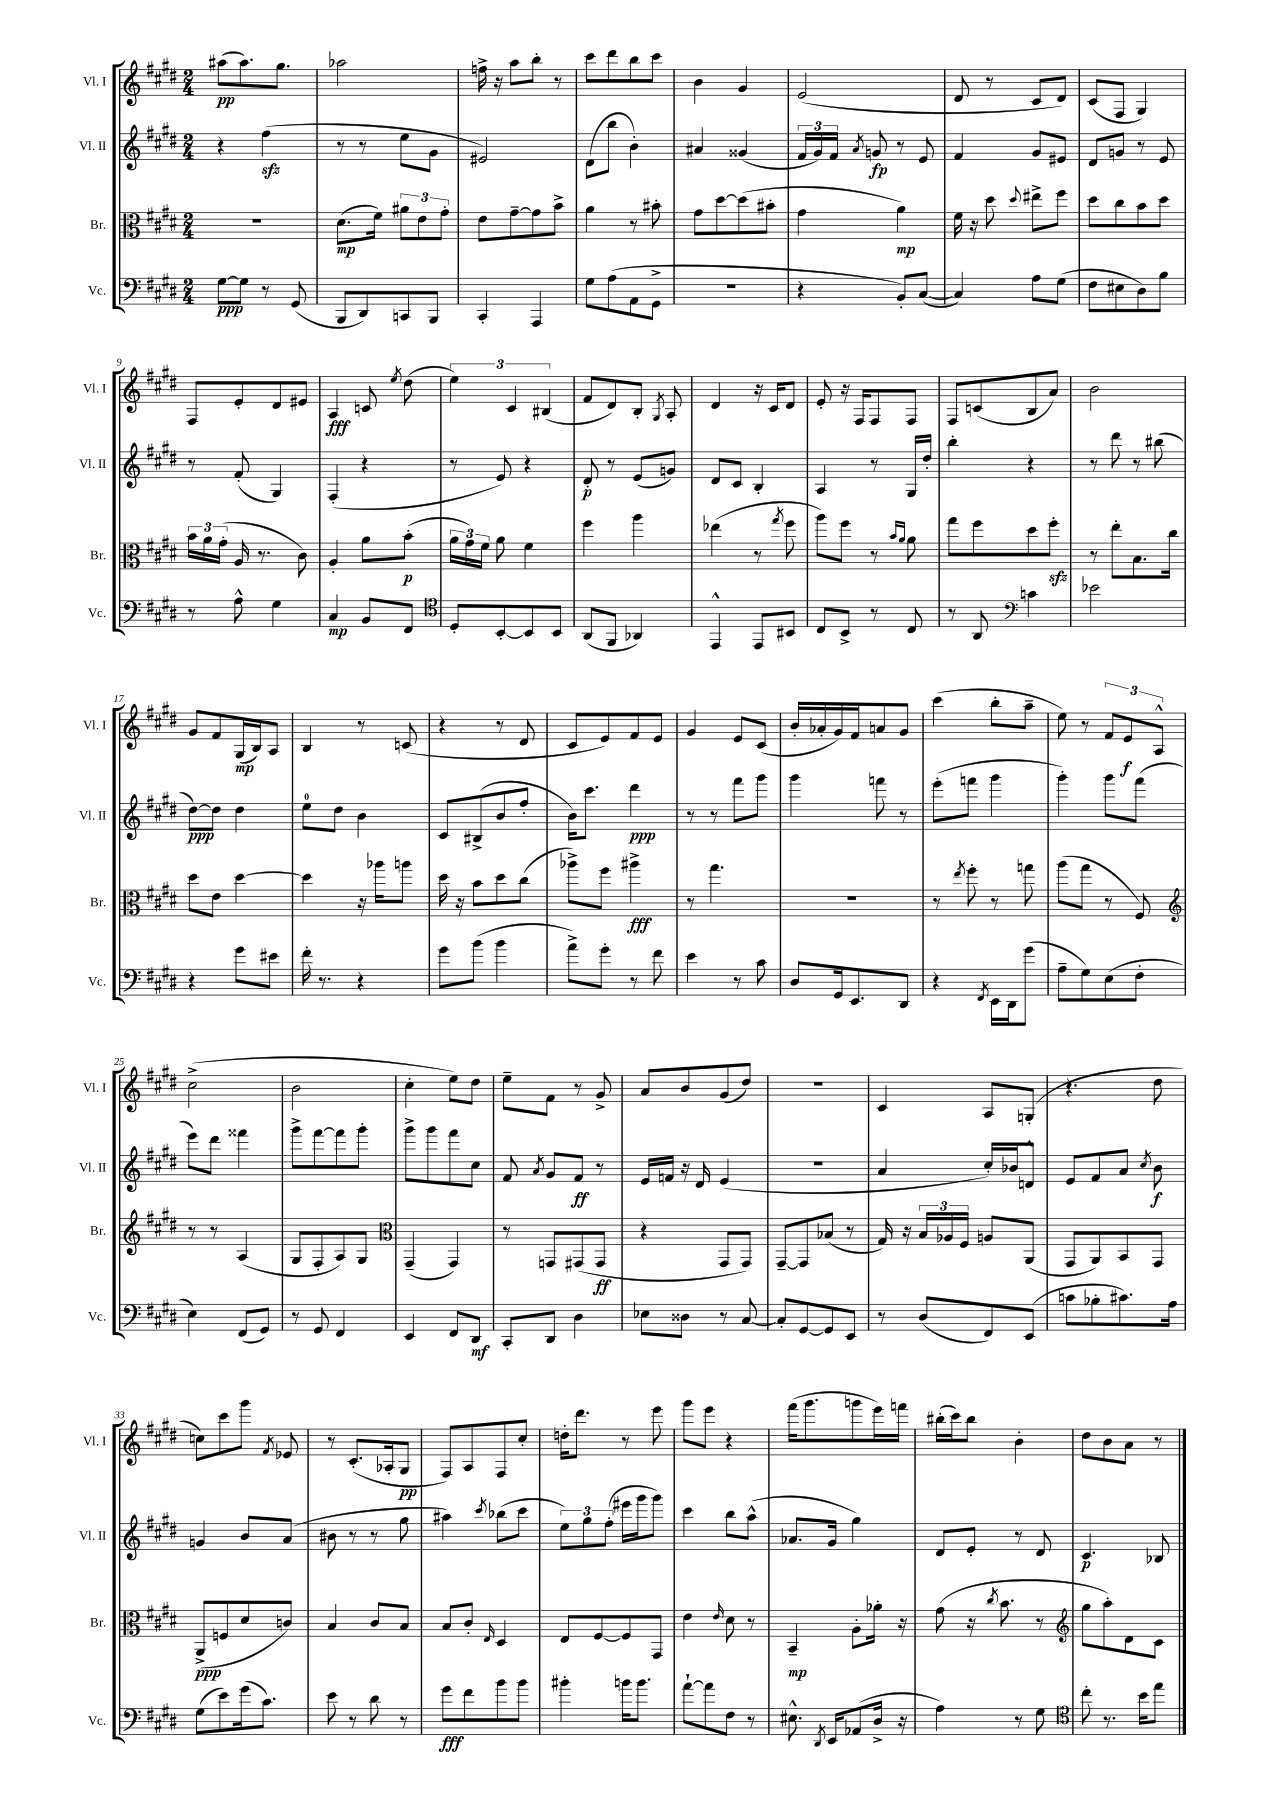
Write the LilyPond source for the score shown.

<<
\new StaffGroup <<
\new Staff = "s0" \with { instrumentName = "Vl. I" shortInstrumentName = "Vl. I" } {
    \clef treble \key e \major \numericTimeSignature \time 2/4
    \autoBeamOff ais''8[\pp( ais''8.) gis''8.] |
    aes''2 |
    f''16-> r16 a''8[ b''8]-. r8 |
    cis'''8[ dis'''8 b''8 cis'''8] |
    b'4 gis'4 |
    e'2( |
    dis'8 r8 cis'8[ dis'8]) |
    cis'8[( fis8] gis4) |
    fis8[ e'8-. dis'8 eis'8] |
    a4\fff c'8 \acciaccatura { e''8 } dis''8( |
    \tuplet 3/2 { e''4) cis'4 bis4( } |
    fis'8[ dis'8) b8]-. \acciaccatura { gis8 } a8-. |
    dis'4 r16 cis'16[ dis'8] |
    e'8-. r16 fis16[ fis8 fis8] |
    fis8[ c'8( b8 a'8]) |
    b'2 |
    gis'8[ fis'8 gis16\mp( b16) a8] |
    b4 r8 c'8( |
    r4 r8 dis'8 |
    cis'8[ e'8) fis'8 e'8] |
    gis'4 e'8[ cis'8]( |
    b'16[-. aes'16-. gis'16) fis'16 a'8 gis'8] |
    cis'''4( b''8[-. a''8]-- |
    e''8) r8 \tuplet 3/2 { fis'8[ e'8\f a8]-^ } |
    cis''2->( |
    b'2 |
    cis''4-. e''8[) dis''8] |
    e''8[-- fis'8] r8 gis'8-> |
    a'8[ b'8 gis'8( dis''8]) |
    R2 |
    cis'4 a8[ g8]-.( |
    r4. dis''8 |
    c''8[) cis'''8 gis'''8] \acciaccatura { fis'8 } ees'8 |
    r8 cis'8.[-.( aes16-. gis8]\pp |
    fis8[) a8 fis8 cis''8]-. |
    d''16[-. dis'''8.] r8 e'''8 |
    gis'''8[ e'''8] r4 |
    fis'''16[( gis'''8. g'''8 e'''16) f'''16] |
    bis''16[-.( cis'''16) bis''8] b'4-. |
    dis''8[ b'8 a'8] r8 \bar "|." |
}
\new Staff = "s1" \with { instrumentName = "Vl. II" shortInstrumentName = "Vl. II" } {
    \clef treble \key e \major \numericTimeSignature \time 2/4
    \autoBeamOff r4 fis''4\sfz( |
    r8 r8 e''8[ gis'8] |
    eis'2) |
    dis'8[( b''8] b'4-.) |
    ais'4 gisis'4( |
    \tuplet 3/2 { fis'16[ gis'16) fis'16] } \acciaccatura { a'8 } g'8\fp r8 e'8 |
    fis'4 gis'8[ eis'8] |
    dis'8[ g'8] r8 e'8 |
    r8 fis'8-.( gis4) |
    fis4-.( r4 |
    r8 e'8) r4 |
    dis'8-.\p r8 e'8[( g'8]) |
    dis'8[ cis'8] b4-. |
    a4 r8 gis16[ dis''16]-. |
    b''4-. r4 |
    r8 dis'''8 r8 bis''8( |
    dis''8[~\ppp) dis''8] dis''4 |
    e''8[-0 dis''8] b'4 |
    cis'8[ bis8->( b'8 fis''8]-. |
    b'16[) cis'''8.] dis'''4\ppp |
    r8 r8 fis'''8[ gis'''8] |
    gis'''4 f'''8 r8 |
    e'''8[-.( f'''8] gis'''4 |
    gis'''4-.) gis'''8[ fis'''8]( |
    e'''8[) dis'''8] fisis'''4 |
    gis'''8[-> fis'''8~ fis'''8 gis'''8]-. |
    gis'''8[-> gis'''8 fis'''8 cis''8] |
    fis'8 \acciaccatura { a'8 } gis'8[ fis'8]\ff r8 |
    e'16[ f'16] r16 dis'16 e'4( |
    R2 |
    a'4 cis''16[-.) bes'16 d'8]-^ |
    e'8[ fis'8 a'8] \acciaccatura { cis''8 } b'8\f |
    g'4 b'8[ a'8]( |
    bis'8 r8 r8 gis''8 |
    ais''4) \acciaccatura { cis'''8 } bes''8[( cis'''8] |
    \tuplet 3/2 { e''8[) gis''8 fis''8]-.( } eis'''16[ gis'''16 gis'''8]) |
    cis'''4 b''8[ a''8]-^( |
    aes'8.[ gis'16] gis''4) |
    dis'8[ e'8]-. r8 dis'8 |
    cis'4.\p bes8 \bar "|." |
}
\new Staff = "s2" \with { instrumentName = "Br." shortInstrumentName = "Br." } {
    \clef alto \key e \major \numericTimeSignature \time 2/4
    \autoBeamOff r2 |
    dis'8.[\mp( fis'16]) \tuplet 3/2 { ais'8[ e'8 gis'8]-. } |
    e'8[ gis'8~-- gis'8 b'8]-> |
    a'4 r8 bis'8-. |
    gis'8[ dis''8~ dis''8( bis'8]-. |
    gis'4 a'4\mp) |
    fis'16 r16 dis''8 \appoggiatura { dis''8 } eis''8[-> fis''8] |
    dis''8[ cis''8 b'8 dis''8] |
    \tuplet 3/2 { b'16[ a'16 gis'16]-.( } a16 r8. cis'8) |
    a4-. a'8[ b'8]-.\p( |
    \tuplet 3/2 { a'16[ gis'16) fis'16] } a'8 fis'4 |
    fis''4 a''4 |
    ees''4( r8 \acciaccatura { gis''8 } fis''8 |
    a''8[) fis''8] r8 \grace { b'16[ a'16] } a'8 |
    gis''8[ fis''8 dis''8 fis''8]-.\sfz |
    r8 e''8[-. b8. cis''16] |
    dis''8[ e'8] dis''4~ |
    dis''4 r16 aes''16[ a''8] |
    dis''16 r16 b'8[ dis''8 cis''8]( |
    aes''8[->) fis''8] ais''4->\fff |
    r8 gis''4. |
    R2 |
    r8 \acciaccatura { e''8 } fis''8-. r8 g''8 |
    a''8[( gis''8] r8 fis8) |
    \clef treble r8 r8 a4( |
    gis8[ fis8-. a8) gis8] |
    \clef alto gis,4--( gis,4) |
    r8 g,8[ gis,8( gis,8]\ff |
    r4 gis,8[ gis,8]) |
    gis,8[~-- gis,8 bes8]( r8 |
    gis16) r16 \tuplet 3/2 { b16[ aes16 fis16] } a8[ a,8]( |
    gis,8[ a,8) b,8 gis,8] |
    a,8[->\ppp( f8 dis'8 c'8]) |
    b4 cis'8[ b8] |
    b8[ cis'8]-. \grace { e16 } dis4 |
    e8[ fis8~ fis8 gis,8] |
    e'4 \grace { e'16 } dis'8 r8 |
    b,4--\mp a8[-. aes'16]-. r16 |
    gis'8( r16 \acciaccatura { cis''8 } b'8. r8 |
    \clef treble gis''8[ a''8-.) dis'8 cis'8] \bar "|." |
}
\new Staff = "s3" \with { instrumentName = "Vc." shortInstrumentName = "Vc." } {
    \clef bass \key e \major \numericTimeSignature \time 2/4
    \autoBeamOff gis8[~\ppp gis8] r8 gis,8( |
    b,,8[ dis,8) c,8 b,,8] |
    cis,4-. a,,4 |
    gis8[ a8( a,8 gis,8]-> |
    R2 |
    r4 b,8[-.) cis8]~( |
    cis4) a8[ gis8]( |
    fis8[ eis8 dis8) b8] |
    r8 a8-^ gis4 |
    cis4\mp b,8[ fis,8] |
    \clef tenor dis8[-. b,8~-. b,8 b,8] |
    a,8[( fis,8] aes,4) |
    e,4-^ e,8[ bis,8] |
    cis8[ b,8]-> r8 cis8 |
    r8 a,8 \clef bass c'4 |
    ees'2 |
    r4 gis'8[ eis'8] |
    fis'16-. r8. r4 |
    gis'8[ b'8]( b'4 |
    a'8[->) gis'8]-. r8 fis'8 |
    e'4 r8 cis'8 |
    dis8[ gis,16 e,8. dis,8] |
    r4 \acciaccatura { fis,8 } e,16[ dis,16 gis'8]( |
    a8[-- gis8) e8( fis8]-. |
    e4) fis,8[( gis,8]) |
    r8 gis,8 fis,4 |
    e,4 fis,8[ dis,8]\mf |
    cis,8[-. dis,8] dis4 |
    ees8[ disis8] r8 cis8~ |
    cis8[-. gis,8~ gis,8 e,8] |
    r8 dis8[( fis,8) e,8]( |
    c'8[ bes8-. cis'8.) a16] |
    gis8[( e'8) gis'16( cis'8.]) |
    e'8 r8 dis'8 r8 |
    gis'8[\fff fis'8 b'8 b'8] |
    bis'4-. b'16[ b'8.] |
    a'8[~-! a'8 fis8] r8 |
    eis8.-^ \acciaccatura { dis,8 } e,16[ aes,8( dis16]-> r16 |
    a4) r8 gis8 |
    \clef tenor cis''8-. r8. b'16[ e''8] \bar "|." |
}
>>
>>
